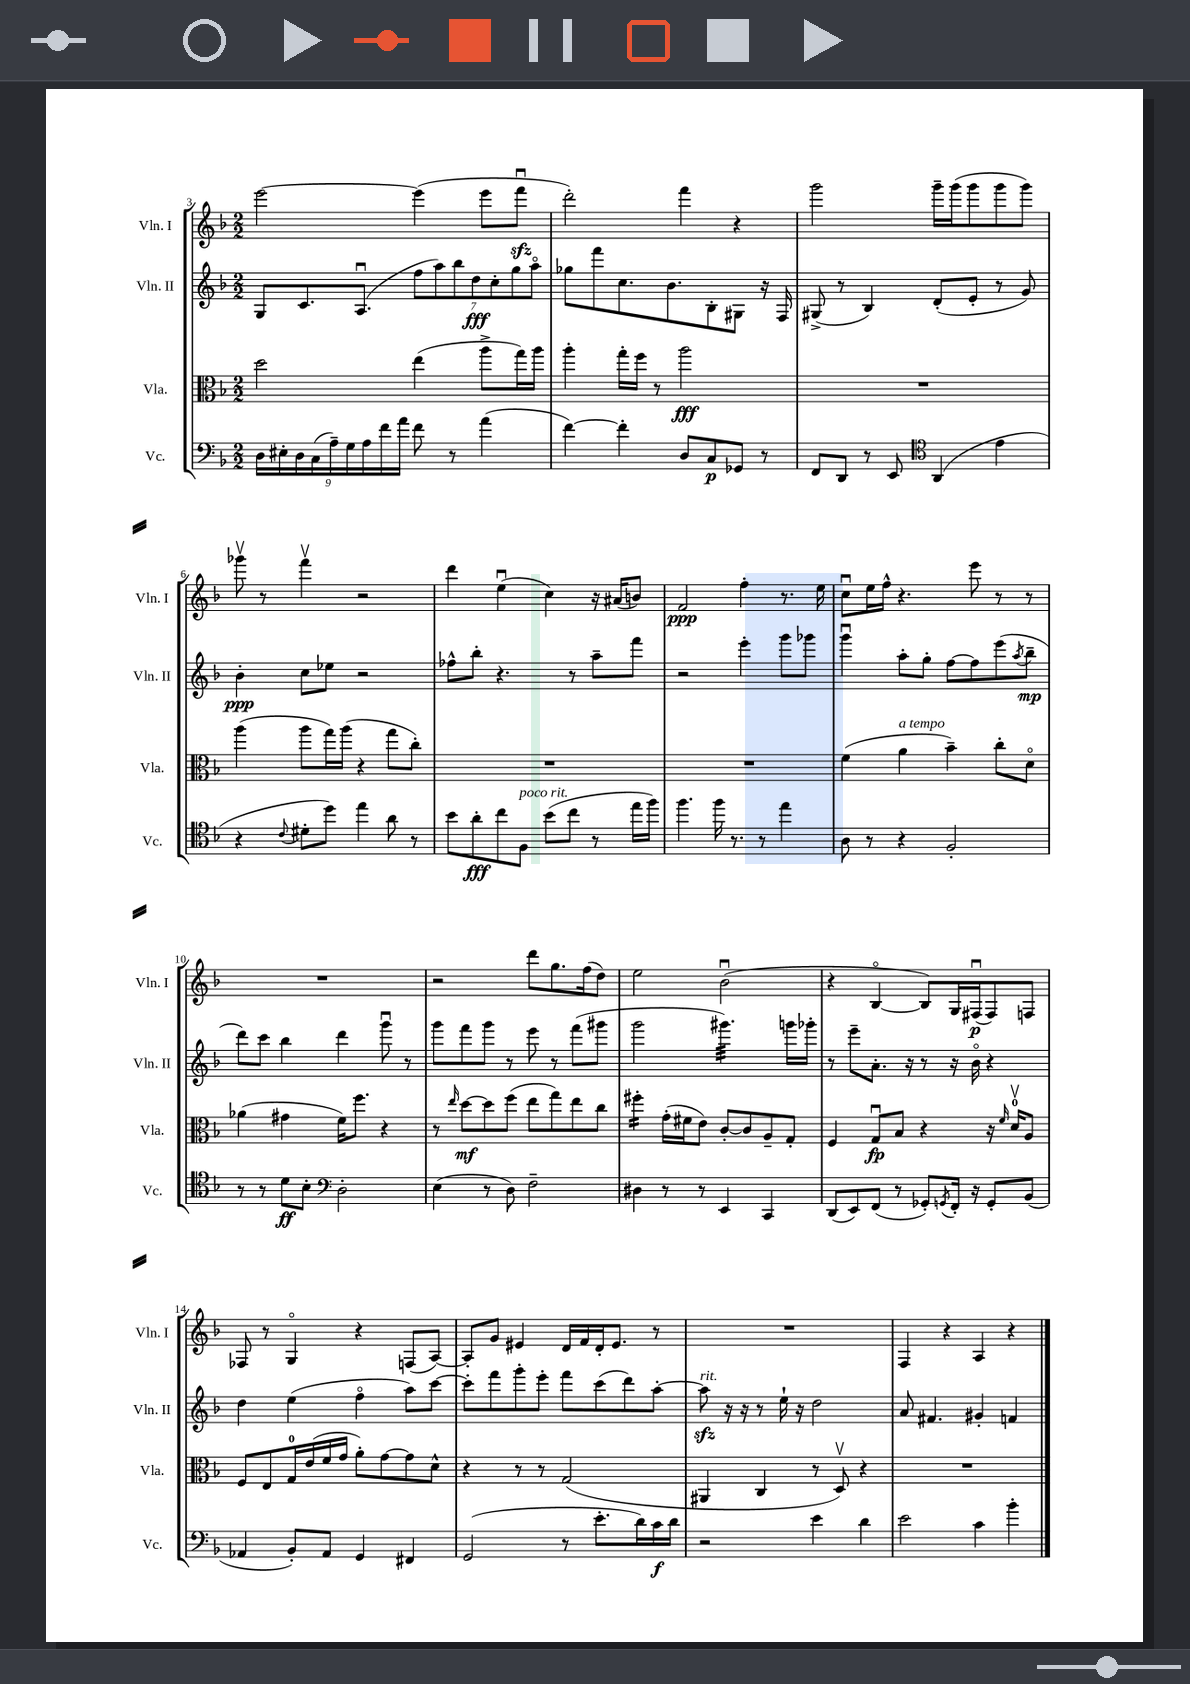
<<
\new StaffGroup <<
\new Staff = "s0" \with { instrumentName = "Vln. I" shortInstrumentName = "Vln. I" } {
    \clef treble \key f \major \numericTimeSignature \time 2/2
    e'''2~ e'''4( e'''8 f'''8\downbow\sfz |
    d'''2-.) f'''4 r4 |
    g'''2 g'''16-- g'''16( g'''8 g'''8 g'''8) |
    ges'''8\upbow r8 f'''4\upbow r2 |
    d'''4 e''4\downbow( c''4) r16 ais'16( b'8) |
    f'2\ppp f''4-. r8. e''16 |
    c''8\downbow e''16 f''16-^ r4. e'''8 r8 r8 |
    R1 |
    r2 d'''8 g''8. f''16( d''8) |
    e''2 bes'2\downbow( |
    r4 bes4~\flageolet bes8) g16 fis16\downbow\p( fis8) f8 |
    fes8 r8 g4\flageolet r4 f8( a8~) |
    a8-. g'8 eis'4 d'16 f'16 d'16-. eis'8. r8 |
    R1 |
    f4 r4 a4 r4 \bar "|." |
}
\new Staff = "s1" \with { instrumentName = "Vln. II" shortInstrumentName = "Vln. II" } {
    \clef treble \key f \major \numericTimeSignature \time 2/2
    g8 c'8. a8.\downbow( \tuplet 7/4 { f''8 a''8) bes''8 d''8\fff c''8-. g''8 a''8\flageolet } |
    ges''8 f'''8 c''8. bes'8. bes8-. gis8 r16 f16 |
    gis8->( r8 bes4) d'8-.( e'8-. r8 g'8) |
    bes'4-.\ppp c''8 ees''8 r2 |
    fes''8-^ bes''8-. r4. r8 a''8-- f'''8 |
    r2 e'''4-. g'''8 ges'''8 |
    g'''4\downbow a''8-. g''8-. f''8~ f''8 e'''8( \acciaccatura { a''8 } bes''8--\mp |
    d'''8) c'''8 bes''4 d'''4 g'''8\downbow r8 |
    g'''8 f'''8 g'''8 r8 e'''8 r8 f'''8( gis'''8 |
    g'''2 gis'''4.:32) g'''16 ges'''16-. |
    r8 e'''8-- a'8.-. r16 r8 r16 bes'16\flageolet r4 |
    d''4 e''4( f''4\flageolet a''8) c'''8~ |
    c'''8-. f'''8 g'''8-. e'''8-. f'''8 c'''8( d'''8) a''8~-. |
    a''8\sfz^\markup { \italic "rit." } r16 r16 r8 e''16-! r16 d''2 |
    a'8 fis'4. gis'4-. f'4 \bar "|." |
}
\new Staff = "s2" \with { instrumentName = "Vla." shortInstrumentName = "Vla." } {
    \clef alto \key f \major \numericTimeSignature \time 2/2
    d''2 e''4( a''8-> g''16) a''16 |
    a''4-. g''16-. f''16 r8 a''2\fff |
    R1 |
    a''4( a''8 g''16) a''16( r4 g''8 c''8-.) |
    R1 |
    R1 |
    f'4( a'4^\markup { \italic "a tempo" } bes'4--) c''8-. d'8\flageolet |
    aes'4( gis'4 f'16) f''8. r4 |
    r8 \grace { e''16 } d''8~\mf d''8 f''8( e''8 g''8) e''8 c''8 |
    fis''4:16-. g'16-.( fis'16 e'8) c'8~-. c'8 a8-- g8-. |
    f4 g8\downbow\fp bes8 r4 r16 \grace { f'16 } d'16-0\upbow a8 |
    f8 e8 g16-0 e'16( f'16 g'16 a'8-.) g'8~ g'8 d'8-^ |
    r4 r8 r8 g2( |
    ais,4 c4 r8 d8\upbow) r4 |
    R1 \bar "|." |
}
\new Staff = "s3" \with { instrumentName = "Vc." shortInstrumentName = "Vc." } {
    \clef bass \key f \major \numericTimeSignature \time 2/2
    \tuplet 9/8 { d16 eis16-. d16 c16( a16--) g16 a16 f'16 a'16 } f'8 r8 a'4( |
    f'4~) f'4-. d8 c8\p ges,8 r8 |
    f,8 d,8 r8 e,8 \clef tenor a,4( e'4 |
    r4 \appoggiatura { c'8 } dis'8-. d''8) e''4 a'8 r8 |
    bes'8 a'8-.\fff c''8 f8^\markup { \italic "poco rit." } bes'8( c''8 r8 e''16 f''16) |
    f''4. f''16 r8. r8 e''4 |
    a8 r8 r4 f2-. |
    r8 r8 d'8\ff bes8-. \clef bass d2-. |
    e4( r8 d8) f2-- |
    dis4 r8 r8 e,4 c,4 |
    d,8( e,8) f,8( r8 ges,8-.) \acciaccatura { g,8 } f,16-. r16 g,8-. bes,8( |
    aes,4 bes,8-.) aes,8 g,4 fis,4 |
    g,2( r8 e'8.-. d'16) c'16\f d'16 |
    r2 e'4 d'4 |
    e'2 c'4 bes'4-. \bar "|." |
}
>>
>>
\layout { \context { \Score currentBarNumber = #3 } }
